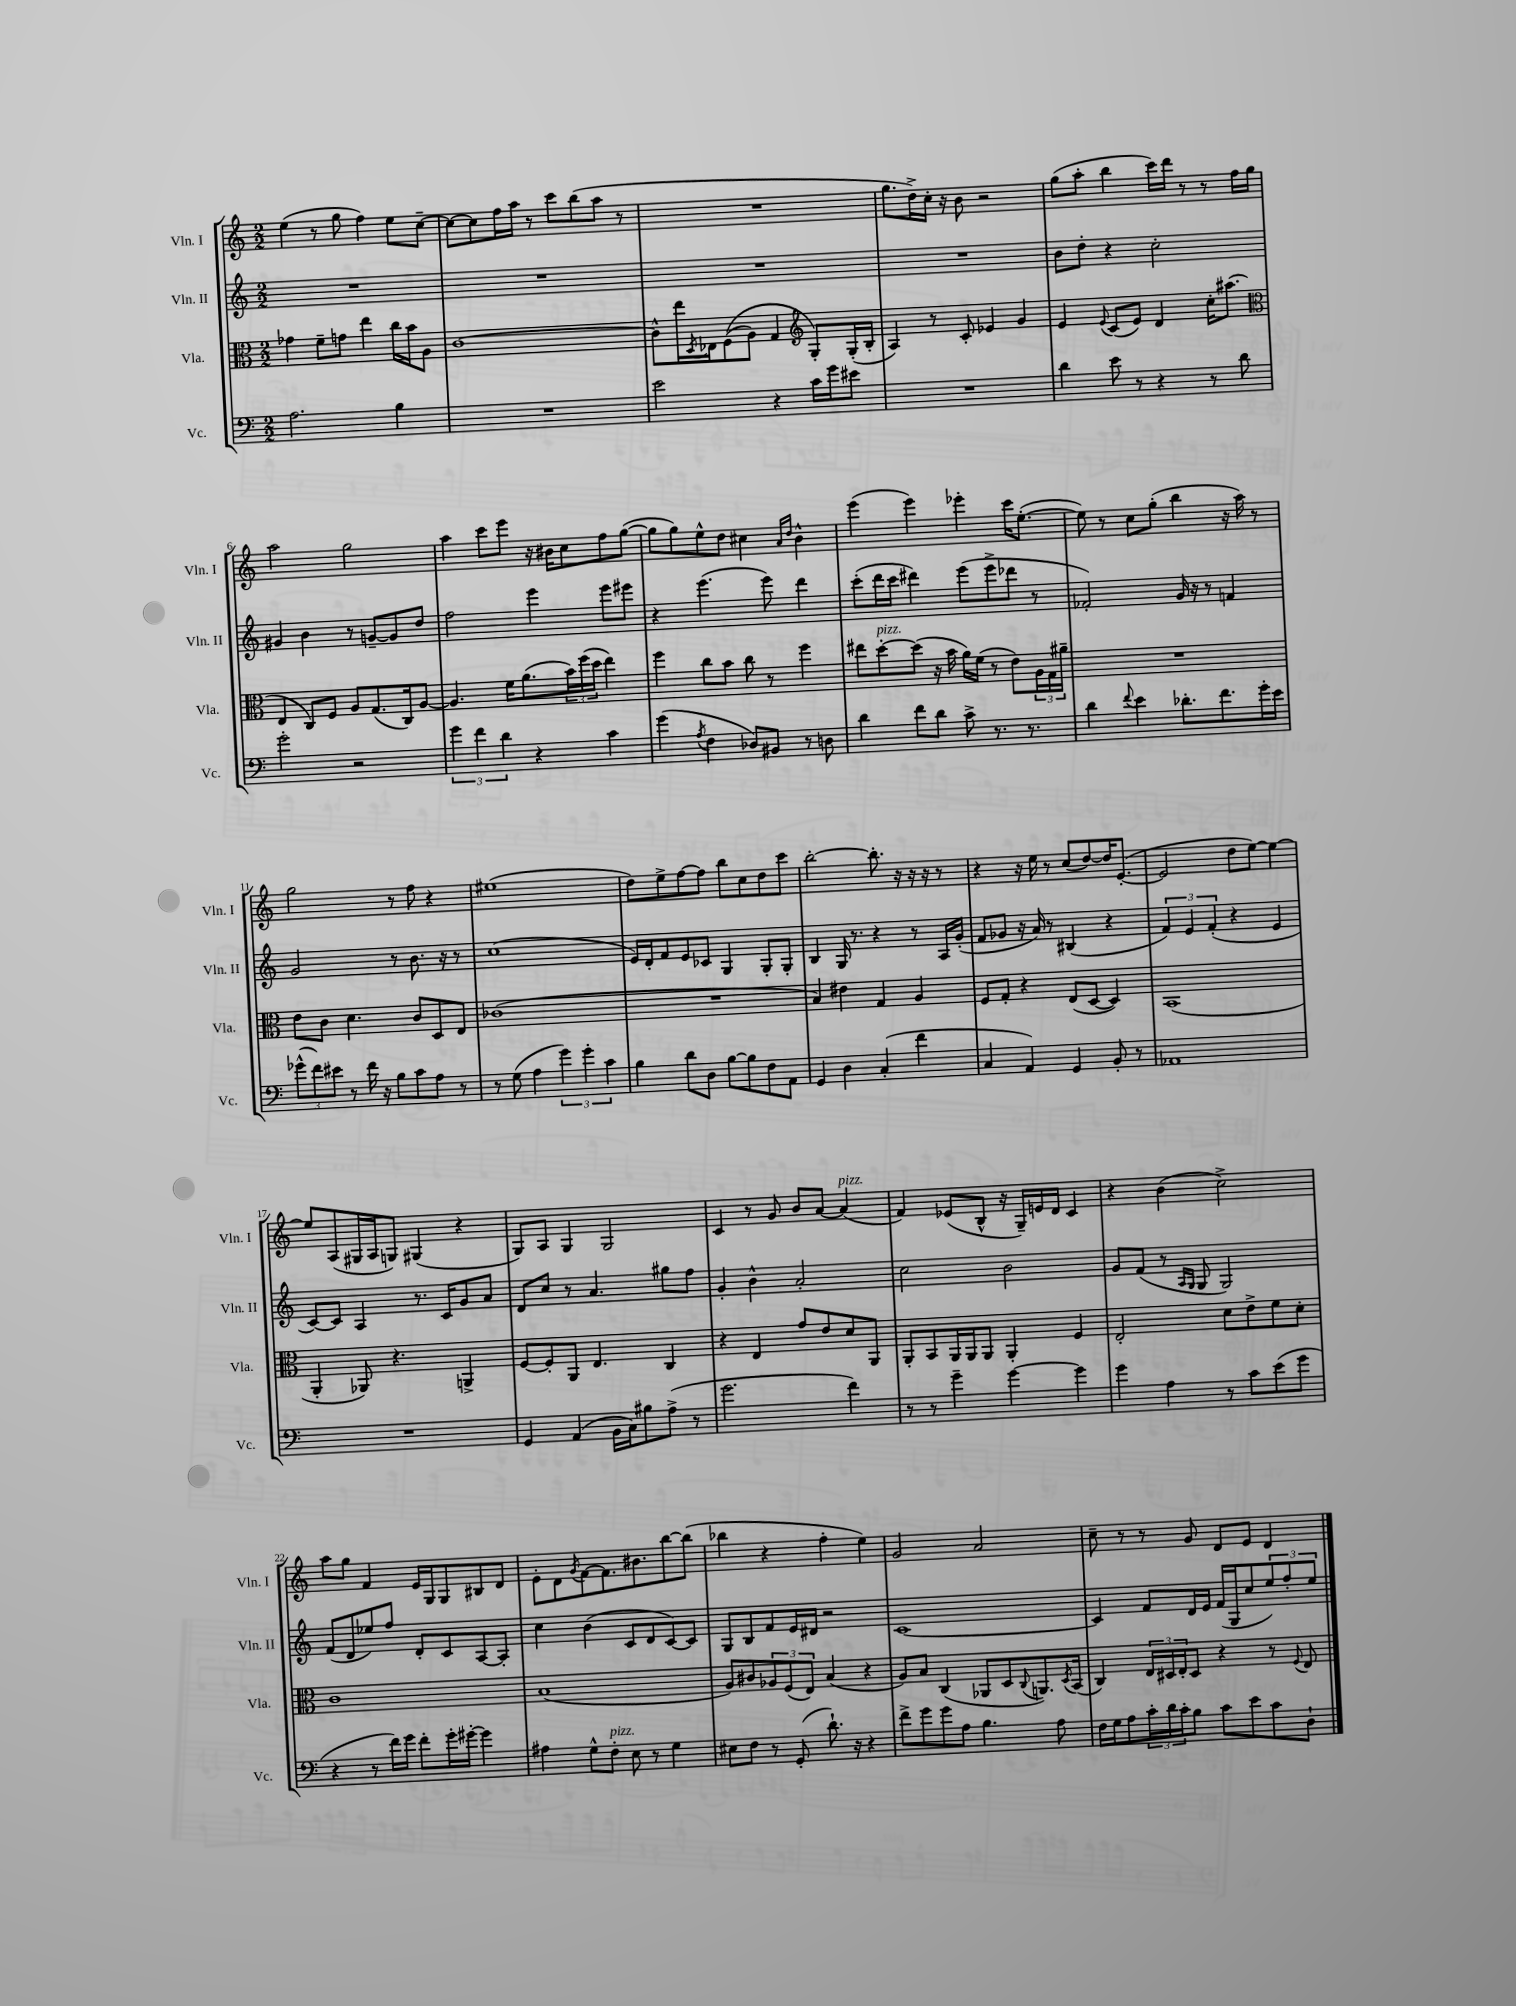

**kern	**kern	**kern	**kern
*staff4	*staff3	*staff2	*staff1
*clefF4	*clefC3	*clefG2	*clefG2
*k[]	*k[]	*k[]	*k[]
*M2/2	*M2/2	*M2/2	*M2/2
2.A	4g-	1r	(4ee
.	8f~	.	8r
.	8g	.	8gg
.	4ee	.	4ff)
4B	16cc	.	8ee
.	16b	.	.
.	8A	.	[8cc~
=	=	=	=
1r	[1c	1r	8cc_
.	.	.	8cc]
.	.	.	16ff
.	.	.	16aa
.	.	.	8r
.	.	.	8ccc
.	.	.	(8bb
.	.	.	8aa
.	.	.	8r
=	=	=	=
2e	8c^^]	1r	1r
.	16ee	.	.
.	8qD	.	.
.	16E-	.	.
.	&((8F	.	.
.	8A)	.	.
4r	4G	.	.
*	*clefG2	*	*
16c	8G'&)	.	.
16g	.	.	.
8e#	(16G'	.	.
.	16B'	.	.
=	=	=	=
1r	4A)	1r	8.gg
.	.	.	16dd^)
.	8r	.	16cc'
.	.	.	16r
.	8c'	.	8b
.	4e-	.	2r
.	4g	.	.
=	=	=	=
4d	4e	8b	(8gg
.	.	8dd'	8aa'
.	8qqe	.	.
8e	(8c	4r	4bb
8r	8e)	.	.
4r	4d	2cc'	16ccc)
.	.	.	16ddd
.	.	.	8r
8r	16cc'	.	8r
.	(8.aa#	.	.
8d	.	.	16ff
.	.	.	16gg
=	=	=	=
*	*clefC3	*	*
2g'	4E	4g#	2aa
.	8C)	4b	.
.	8F	.	.
2r	8A	8r	2gg
.	(8.G	[8g~	.
.	.	8g]	.
.	16C)	.	.
.	[8A	8dd	.
=	=	=	=
6g	4.A]	2ff	4aa
6f	.	.	.
.	.	.	8ccc
6d	.	.	.
.	16f	.	8eee
.	(8.a	.	.
4r	.	4eee	16r
.	.	.	16b#
.	24b)	.	8cc
.	(24ff	.	.
.	24dd	.	.
4c	4ee)	8eee	8ff
.	.	8eee#	([8gg
=	=	=	=
(4g	4ff	4r	8gg]
.	.	.	8gg)
8qA	.	.	.
4F	8cc	(4.eee	8ee^^
.	8b	.	8dd
8D-)	8cc	.	4cc#
8BB#	8r	8eee)	.
.	.	.	16qqa
.	.	.	16qqdd
8r	4ff	4ddd	4b^^
8D	.	.	.
=	=	=	=
4d	8ee#	(8ccc'	(4eee
.	[8dd'	16ddd	.
.	.	16ccc	.
8f	(8dd]	4ddd#)	4eee)
8d	16r	.	.
.	16b	.	.
8c^	16a)	(8eee	4eee-'
.	(16f	.	.
8.r	8r	8eee^	.
.	8e)	8ddd-	16ccc
8.r	.	.	([8.ee'
.	24A	8r	.
.	24G	.	.
.	24a#~	.	.
=	=	=	=
4d	1r	2f-')	8ee])
.	.	.	8r
8qqf	.	.	.
4e	.	.	8cc
.	.	.	(8gg'
8.d-'	.	16g	4bb
.	.	16r	.
.	.	8r	.
8.f	.	.	.
.	.	4f	16r
.	.	.	16aa)
16g'	.	.	8r
16e	.	.	.
=	=	=	=
(12g-^^	8e	2g	2gg
12f)	.	.	.
.	8c	.	.
12e#	.	.	.
8r	4.d	.	.
16f	.	.	.
16r	.	.	.
8B	.	8r	8r
8c	8c	8.b	8ff
8A	8D	.	4r
.	.	16r	.
8r	8E	8r	.
=	=	=	=
8r	(1c-	(1cc	(1ee#
(8G	.	.	.
4A	.	.	.
6g)	.	.	.
6g'	.	.	.
6c	.	.	.
=	=	=	=
4B	1r	16e)	8dd)
.	.	16d'	.
.	.	8f	8ee^
8d	.	8e	[8ff
8D	.	8c-	8ff]
[8B	.	4G	8bb
8B]	.	.	8cc
8F	.	8G'	8dd
8AA	.	8G'	8ccc
=	=	=	=
4GG	4B)	4B	[2bb'
4D	4e#	16G	.
.	.	8.r	.
(4C'	4G	4r	8.bb']
.	.	.	16r
4f	4A	8r	16r
.	.	.	16r
.	.	16A	8r
.	.	(16g'	.
=	=	=	=
4C	8F	8f	4r
.	8G'	8g-	.
4AA)	4r	16r	16r
.	.	16a)	16ee
.	.	8r	8r
4GG	(8E	(4B#	(8cc
.	[8D	.	[8dd)
8BB'	4D])	4r	16dd]
.	.	.	([8.e'
8r	.	.	.
=	=	=	=
1AA-	(1BB	6f)	2e]
.	.	6e	.
.	.	(6f'	.
.	.	4r	8dd
.	.	.	[8ee)
.	.	4e	4ee_
=	=	=	=
1r	4AA'	[8c)	8ee]
.	.	8c]	(8A
.	8AA-)	4A	16G#
.	.	.	16A
.	4.r	.	8G)
.	.	8.r	(4G#
.	.	16c	.
.	4AA^	8g	4r
.	.	8a	.
=	=	=	=
4GG	[8F	8d	8G)
.	8F']	8cc	8A
(4AA	8AA	8r	4G
.	4.E	4.a	.
16BB	.	.	2G
16C)	.	.	.
8B#	.	.	.
(8A^	4C	8gg#	.
8r	.	8ff	.
=	=	=	=
2.g	4r	4g'	4c
.	4E	4b^^	8r
.	.	.	8g
.	8g	2a'	8b
.	8e	.	[8a
4f)	8d	.	(4a]
.	8AA	.	.
=	=	=	=
8r	8AA'	2cc	4f)
8r	8BB	.	.
4g~	16AA	.	(8e-
.	16AA	.	.
.	8AA	.	8B^^
[4g	4AA'	2b	16r
.	.	.	16G~)
.	.	.	16e
.	.	.	16d
4g]	4F	.	4c
=	=	=	=
4g	2E'	8g	4r
.	.	(8f	.
4A	.	8r	(4b
.	.	16qqA	.
.	.	16qqG	.
.	.	8G	.
8r	8d	2G)	2cc^)
8c	8e^	.	.
(8e	8f	.	.
8g	8d'	.	.
=	=	=	=
4r	1c	(8f	8aa
.	.	8d	8gg
8r	.	8ee-)	4f
16f)	.	8ff	.
16g	.	.	.
8f'	.	8d'	16e
.	.	.	16G
16g'	.	8c	8G
[16g#'	.	.	.
4g#]	.	[8A	8B#
.	.	8A']	8d
=	=	=	=
4A#	(1B	4cc	8e'
.	.	.	8d
.	.	.	8qg
8G^^	.	(4b	[8f
8F'	.	.	8.f]
8E	.	8c	.
.	.	.	8.b#
8r	.	8d	.
4G	.	[8c)	[8bb
.	.	8c]	(8bb]
=	=	=	=
8E#	8A)	8G	4bb-
8F	8c#	8B	.
8r	12A-	8f	4r
.	(12F	.	.
(8GG'	.	16e	.
.	12E)	.	.
.	.	16d#	.
8.d`)	(4B	2r	4ff'
16r	.	.	.
4r	4r	.	4ee)
=	=	=	=
8f^	8A)	[1c	2g
8g	8B	.	.
8g	(4C	.	.
8A	.	.	.
4.B	8AA-	.	2a
.	8D	.	.
.	8qqC	.	.
.	8.AA)	.	.
8A	.	.	.
.	8qD	.	.
.	(16BB	.	.
=	=	=	=
16F	4C)	4c]	8cc~
16G	.	.	.
8A	.	.	8r
24c'	24E	8f	8r
24d	24D#	.	.
24c'	24E'	.	.
8B	8D#	16d	8g
.	.	16e	.
8c	4r	(16f	8d
.	.	16G	.
8e	.	8cc	8e
8c	8r	12ee)	4d
.	.	12ff'	.
.	8qqF	.	.
8D`	8E	.	.
.	.	12ee	.
==	==	==	==
*-	*-	*-	*-
